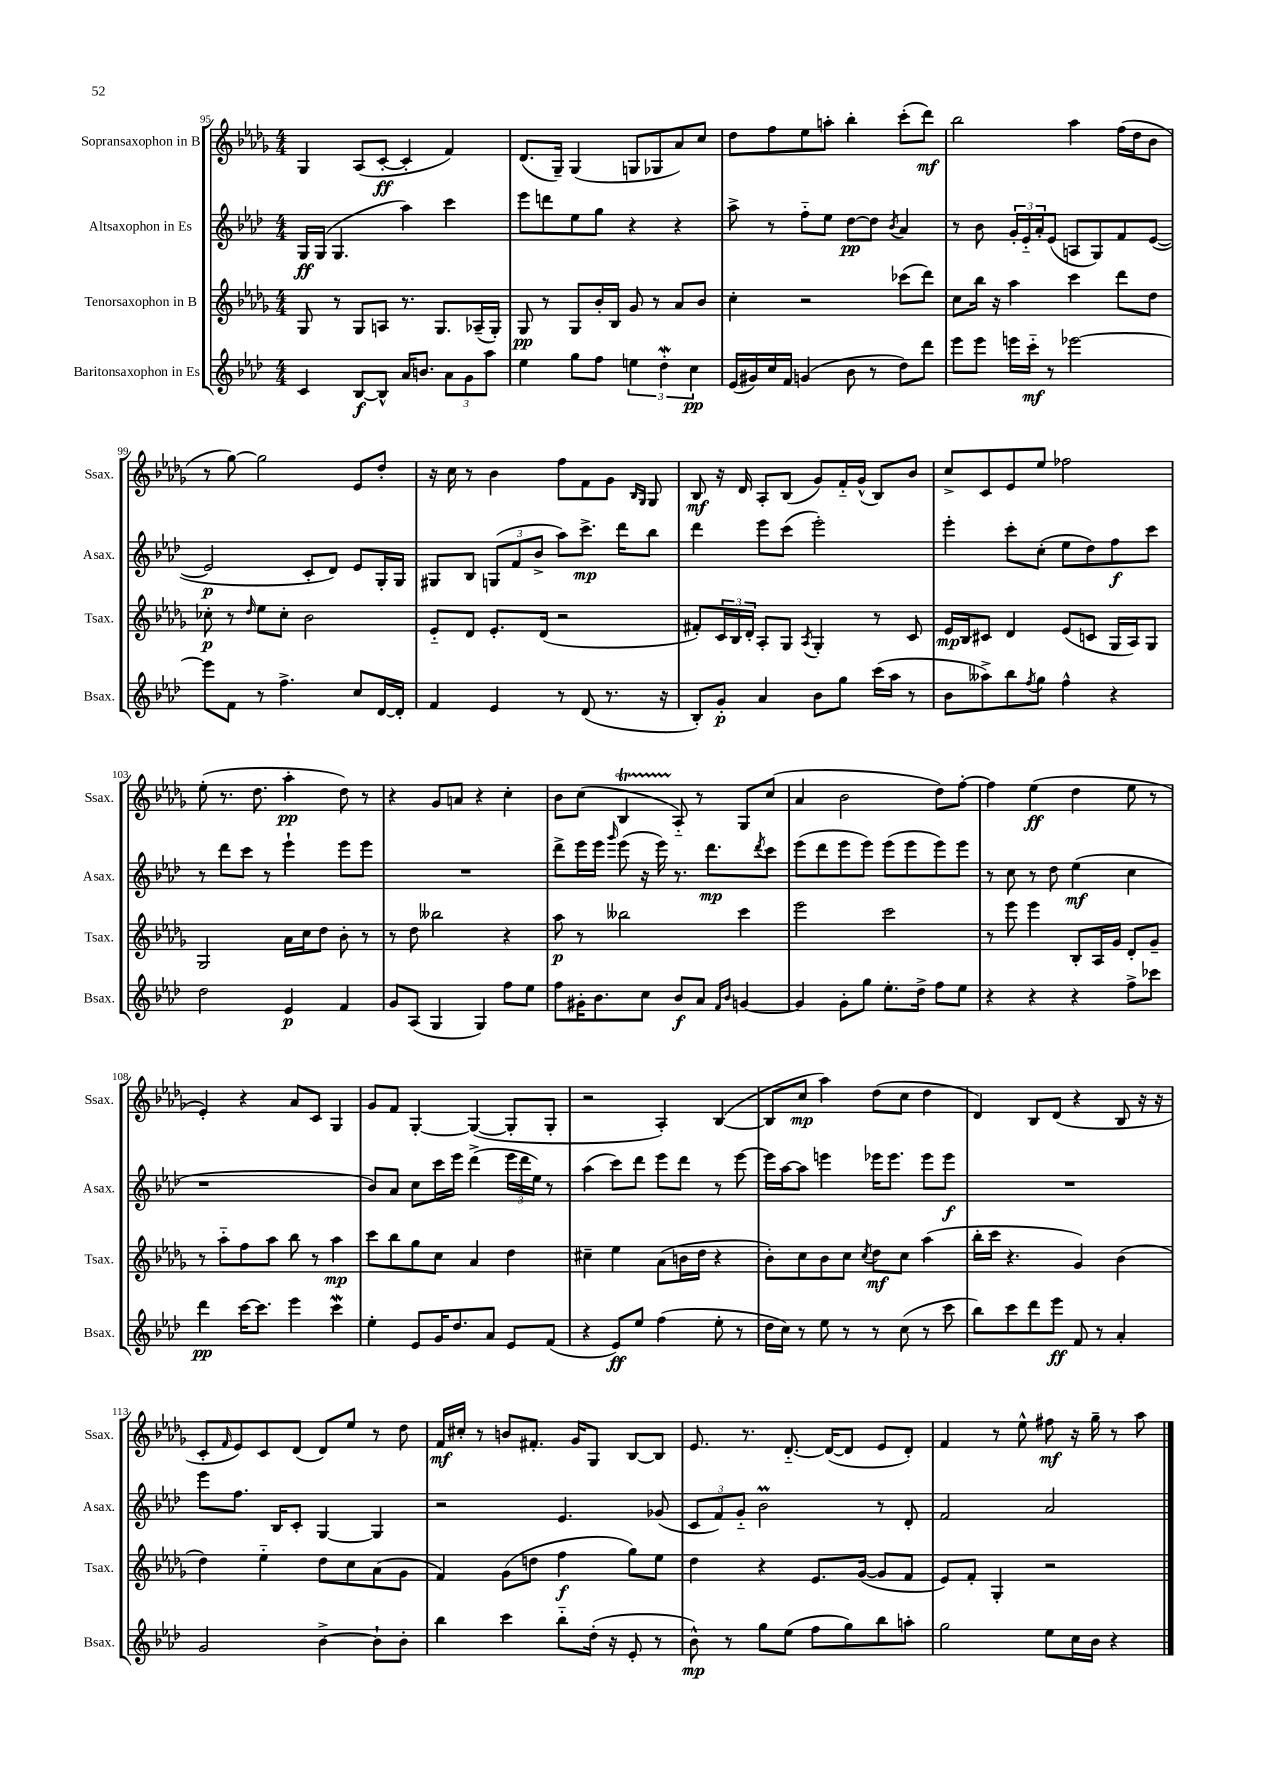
<<
\new StaffGroup <<
\new Staff = "s0" \with { instrumentName = "Sopransaxophon in B" shortInstrumentName = "Ssax." } {
    \clef treble \key des \major \numericTimeSignature \time 4/4
    ges4 aes8( c'8~-.\ff c'4-. f'4) |
    des'8.( ges16--) ges4( g8 ges8 aes'8) c''8 |
    des''8 f''8 ees''8 a''8-. bes''4-. c'''8-.( des'''8\mf) |
    bes''2 aes''4 f''16( des''16 bes'8 |
    r8 ges''8~) ges''2 ees'8 des''8-. |
    r16 c''16 r8 bes'4 f''8 f'8 ges'8 \grace { bes16 ges16 } ges8 |
    bes8\mf r16 des'16 aes8-. bes8( ges'8) f'16-_ ges'16-^( bes8) bes'8 |
    c''8-> c'8 ees'8 ees''8 fes''2 |
    ees''8-.( r8. des''8. aes''4-.\pp des''8) r8 |
    r4 ges'8 a'8 r4 c''4-. |
    bes'8 c''8( bes4\startTrillSpan aes8-_\stopTrillSpan) r8 ges8 c''8( |
    aes'4 bes'2 des''8) f''8~-. |
    f''4 ees''4\ff( des''4 ees''8 r8 |
    ees'4-.) r4 aes'8 c'8 ges4 |
    ges'8 f'8 ges4~-. ges4~( ges8-. ges8-. |
    r2 aes4-.) bes4~( |
    bes8 c''8\mp aes''4) des''8( c''8 des''4 |
    des'4) bes8 des'8( r4 bes8 r16 r16 |
    c'8-. \grace { f'16 } ees'8) c'8 des'8( des'8) ees''8 r8 des''8 |
    f'16\mf cis''16-. r8 b'8 fis'8.-. ges'16 ges8 bes8~ bes8 |
    ees'8. r8. des'8.~-_ des'16~( des'8 ees'8 des'8-.) |
    f'4 r8 ees''8-^ fis''8\mf r16 ges''16-- r8 aes''8 \bar "|." |
}
\new Staff = "s1" \with { instrumentName = "Altsaxophon in Es" shortInstrumentName = "Asax." } {
    \clef treble \key aes \major \numericTimeSignature \time 4/4
    g16\ff g16( g4. aes''4) c'''4 |
    ees'''8 d'''8 ees''8 g''8 r4 r4 |
    aes''8-> r8 f''8-_ ees''8 des''8~\pp des''8 \acciaccatura { bes'8 } aes'4 |
    r8 bes'8 \tuplet 3/2 { g'16-. ees'16-_ aes'16-. } ees'8( a8 g8) f'8 ees'8~( |
    ees'2\p c'8-. des'8) ees'8 g16-. g16 |
    gis8 bes8 \tuplet 3/2 { g8( f'8 bes'8-> } aes''8) c'''8.->\mp des'''16 bes''8 |
    des'''4 ees'''8 c'''8( ees'''2-.) |
    ees'''4-. c'''8-. c''8-.( ees''8 des''8) f''8\f c'''8 |
    r8 des'''8 c'''8 r8 ees'''4-! ees'''8 ees'''8 |
    R1 |
    des'''8-> ees'''16 ees'''16 \grace { g'''16 } ees'''8( r16 ees'''16) r8. des'''8.\mp \acciaccatura { des'''8 } c'''8 |
    ees'''8( des'''8 ees'''8 ees'''8) ees'''8( ees'''8 ees'''8) ees'''8 |
    r8 c''8 r8 des''8 ees''4\mf( c''4 |
    r1 |
    bes'8) aes'8 c''8 c'''16 ees'''16 des'''4->( \tuplet 3/2 { ees'''16 des'''16 ees''16) } r8 |
    aes''4( c'''8) des'''8 ees'''8 des'''8 r8 ees'''8~ |
    ees'''16 aes''16~ aes''8 e'''4 ees'''16 ees'''8. ees'''8 ees'''8\f |
    R1 |
    ees'''8 f''8. bes16 c'8-. g4~ g4 |
    r2 ees'4. ges'8( |
    \tuplet 3/2 { c'8 f'8) g'8-_ } bes'2\prall r8 des'8-. |
    f'2 aes'2 \bar "|." |
}
\new Staff = "s2" \with { instrumentName = "Tenorsaxophon in B" shortInstrumentName = "Tsax." } {
    \clef treble \key des \major \numericTimeSignature \time 4/4
    ges8 r8 ges8 a8 r8. ges8. aes16--( ges16-.) |
    ges8\pp r8 ges8 bes'16-. bes16 ges'8 r8 aes'8 bes'8 |
    c''4-. r2 ces'''8( des'''8) |
    c''8 bes''16 r16 aes''4 c'''4 des'''8 des''8 |
    ces''8-.\p r8 \grace { des''16 } ees''8 ces''8-. bes'2 |
    ees'8-_ des'8 ees'8.-. des'16( r2 |
    fis'8-.) \tuplet 3/2 { c'16 bes16 des'16-. } aes8-. ges8 \acciaccatura { aes8 } ges4-. r8 c'8 |
    ees'16\mp bes16 cis'8 des'4 ees'8( c'8 ges16 aes16) ges8 |
    ges2 aes'16 c''16 des''8 bes'8-. r8 |
    r8 des''8 beses''2 r4 |
    aes''8\p r8 beses''2 c'''4 |
    ees'''2 c'''2 |
    r8 ees'''8 ees'''4 bes8-. aes16 ges'16 des'8-. ges'8-- |
    r8 aes''8-_ f''8 aes''8 bes''8 r8 aes''4\mp |
    c'''8 bes''8 ges''8 c''8 aes'4 des''4 |
    cis''4-- ees''4 aes'8( b'16 des''16 r4 |
    bes'8-.) c''8 bes'8 c''8 \acciaccatura { c''8 } des''8\mf c''8 aes''4( |
    bes''16-. c'''16 r4. ges'4) bes'4( |
    des''4) ees''4-_ des''8 c''8 aes'8( ges'8 |
    f'4) ges'8( d''8 f''4\f ges''8) ees''8 |
    des''4 r4 ees'8. ges'16~( ges'8 f'8 |
    ees'8) f'8-. ges4-. r2 \bar "|." |
}
\new Staff = "s3" \with { instrumentName = "Baritonsaxophon in Es" shortInstrumentName = "Bsax." } {
    \clef treble \key aes \major \numericTimeSignature \time 4/4
    c'4 bes8~\f bes8-^ aes'16 b'8. \tuplet 3/2 { aes'8 g'8 aes''8 } |
    ees''4 g''8 f''8 \tuplet 3/2 { e''4 des''4-.\mordent c''4\pp } |
    ees'16( gis'16) c''16 f'16 g'4( bes'8 r8 des''8) des'''8 |
    ees'''8 ees'''8 e'''16 c'''16-_\mf r8 ees'''2~ |
    ees'''8 f'8 r8 f''4.-> c''8 des'16~ des'16-. |
    f'4 ees'4 r8 des'8( r8. r16 |
    bes8-.) g'8-.\p aes'4 bes'8 g''8 c'''16( aes''16 r8 |
    bes'8 aeses''8->) bes''8 \acciaccatura { f''8 } g''8 f''4-^ r4 |
    des''2 ees'4\p f'4 |
    g'8 aes8( g4 g4) f''8 ees''8 |
    f''8 gis'16-. bes'8. c''8 bes'8\f aes'8 \grace { f'16 bes'16 } g'4~ |
    g'4 g'8-. g''8 ees''8.-. des''16-> f''8 ees''8 |
    r4 r4 r4 f''8-> ces'''8 |
    des'''4\pp c'''16~ c'''8. ees'''4 c'''4\mordent |
    ees''4-. ees'8 g'16 des''8. aes'8 ees'8 f'8( |
    r4 ees'8\ff) ees''8 f''4( ees''8-. r8 |
    des''16 c''16) r8 ees''8 r8 r8 c''8( r8 c'''8 |
    bes''8) c'''8 des'''8 ees'''8\ff f'8 r8 aes'4-. |
    g'2 bes'4~-> bes'8-! bes'8-. |
    bes''4 c'''4 bes''8-_ des''16-.( r16 ees'8-. r8 |
    bes'8-^\mp) r8 g''8 ees''8( f''8 g''8) bes''8 a''8-. |
    g''2 ees''8 c''16 bes'16 r4 \bar "|." |
}
>>
>>
\layout { \context { \Score currentBarNumber = #95 } }
